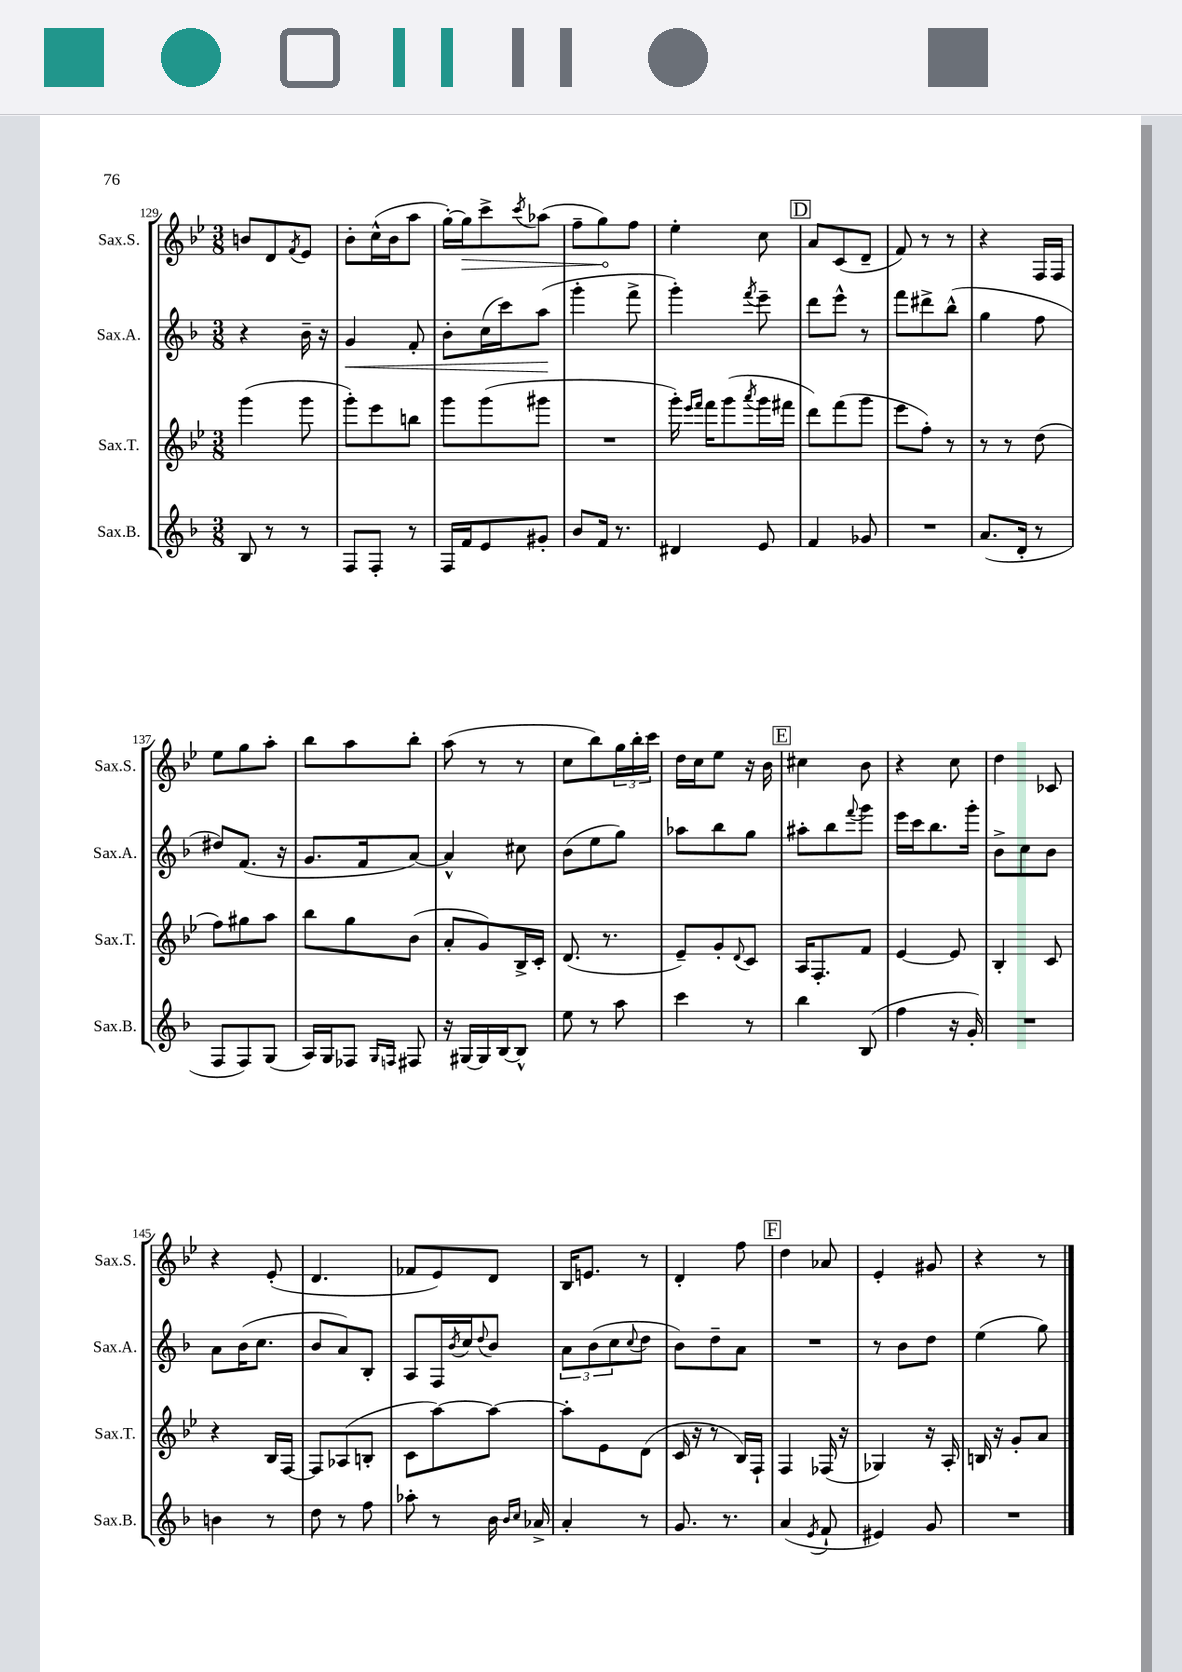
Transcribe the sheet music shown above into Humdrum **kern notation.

**kern	**kern	**kern	**kern
*staff4	*staff3	*staff2	*staff1
*clefG2	*clefG2	*clefG2	*clefG2
*k[b-]	*k[b-e-]	*k[b-]	*k[b-e-]
*M3/8	*M3/8	*M3/8	*M3/8
8B-	(4ggg	4r	8b
8r	.	.	8d
.	.	.	8qf
8r	8ggg	16b-~	8e-
.	.	16r	.
=	=	=	=
8F	8ggg')	4g	8b-'
8F'	8eee-	.	(16cc^^
.	.	.	16b-
8r	8bb	8f'	8aa
=	=	=	=
16F	8ggg	8b-'	[16gg')
16f	.	.	16gg]
8e	(8ggg	(16cc	8ccc^
.	.	16ccc)	.
.	.	.	8qccc
8g#'	8ggg#	(8aa	(8aa-
=	=	=	=
8b-	4.r	4ggg'	8ff~
16f	.	.	8gg)
8.r	.	.	.
.	.	8fff^	8ff
=	=	=	=
4d#	16ggg')	4ggg')	4ee-'
.	16qqeee-	.	.
.	16qqfff	.	.
.	16fff	.	.
.	(8ggg	.	.
.	8qaaa	8qfff	.
8e	16ggg	8eee~	8cc
.	16fff#	.	.
=	=	=	=
4f	8ddd)	8ddd	8a
.	(8fff	8eee^^	(8c
8g-	8ggg	8r	8d~
=	=	=	=
4.r	8eee-	8fff	8f)
.	8ff')	8ddd#^	8r
.	8r	(8bb-^^	8r
=	=	=	=
(8.a	8r	4gg	4r
.	8r	.	.
16d'	.	.	.
8r	(8dd	8ff	16F
.	.	.	16F
=	=	=	=
8F	8ff)	8dd#)	8ee-
8F)	8gg#	(8.f	8gg
(8G	8aa	.	8aa'
.	.	16r	.
=	=	=	=
16A)	8bb-	8.g	8bb-
16G	.	.	.
8F-	8gg	.	8aa
.	.	16f	.
16qqG	.	.	.
16qqF	.	.	.
8F#	(8b-	[8a)	8bb-'
=	=	=	=
16r	8a'	4a^^]	(8aa
[16G#	.	.	.
16G#]	8g)	.	8r
[16B-	.	.	.
8B-^^]	16B-^	8cc#	8r
.	16c'	.	.
=	=	=	=
8ee	(8.d	(8b-	8cc
8r	.	8ee	8bb-)
.	8.r	.	.
8aa	.	8gg)	24gg
.	.	.	24bb-'
.	.	.	24ccc
=	=	=	=
4ccc	8e-~)	8aa-	16dd
.	.	.	16cc
.	8g'	8bb-	8ee-
.	8qqd	.	.
8r	8c	8gg	16r
.	.	.	16b-
=	=	=	=
4bb-	16A	8aa#'	4cc#
.	8.F'	.	.
.	.	8bb-	.
.	.	8qqfff	.
(8B-	8f	8ggg	8b-
=	=	=	=
4ff	[4e-	16eee	4r
.	.	16ccc	.
.	.	8.bb-	.
16r	8e-]	.	8cc
16g')	.	16ggg'	.
=	=	=	=
4.r	4B-'	8b-^	4dd
.	.	8cc	.
.	8c	8b-	8c-
=	=	=	=
4b	4r	8a	4r
.	.	(16b-	.
.	.	8.cc	.
8r	16B-	.	(8e-'
.	[16F	.	.
=	=	=	=
8dd	8F]	8b-	4.d
8r	(8A-	8a)	.
8ff	8B'	8B-'	.
=	=	=	=
8aa-'	8c	8A	8f-
8r	[8aa)	16F	8e-)
.	.	8qb-	.
.	.	16cc	.
.	.	8qqdd	.
16b-	8aa_	8b-	8d
16qqb-	.	.	.
16qqcc	.	.	.
16a-^	.	.	.
=	=	=	=
4a'	8aa']	12a	16B-
.	.	.	8.e
.	.	(12b-	.
.	8e-	.	.
.	.	12cc	.
.	.	8qqcc	.
8r	(8d	8dd	8r
=	=	=	=
8.g	16c	8b-)	4d'
.	16r	.	.
.	8r	8dd~	.
8.r	.	.	.
.	16B-)	8a	8ff
.	16F`	.	.
=	=	=	=
(4a	4F	4.r	4dd
8qe	.	.	.
8f`	(16F-	.	8a-
.	16r	.	.
=	=	=	=
4e#)	4G-)	8r	4e-'
.	.	8b-	.
8g	16r	8dd	8g#
.	16A'	.	.
=	=	=	=
4.r	16B	(4ee	4r
.	16r	.	.
.	8g'	.	.
.	8a	8gg)	8r
==	==	==	==
*-	*-	*-	*-
